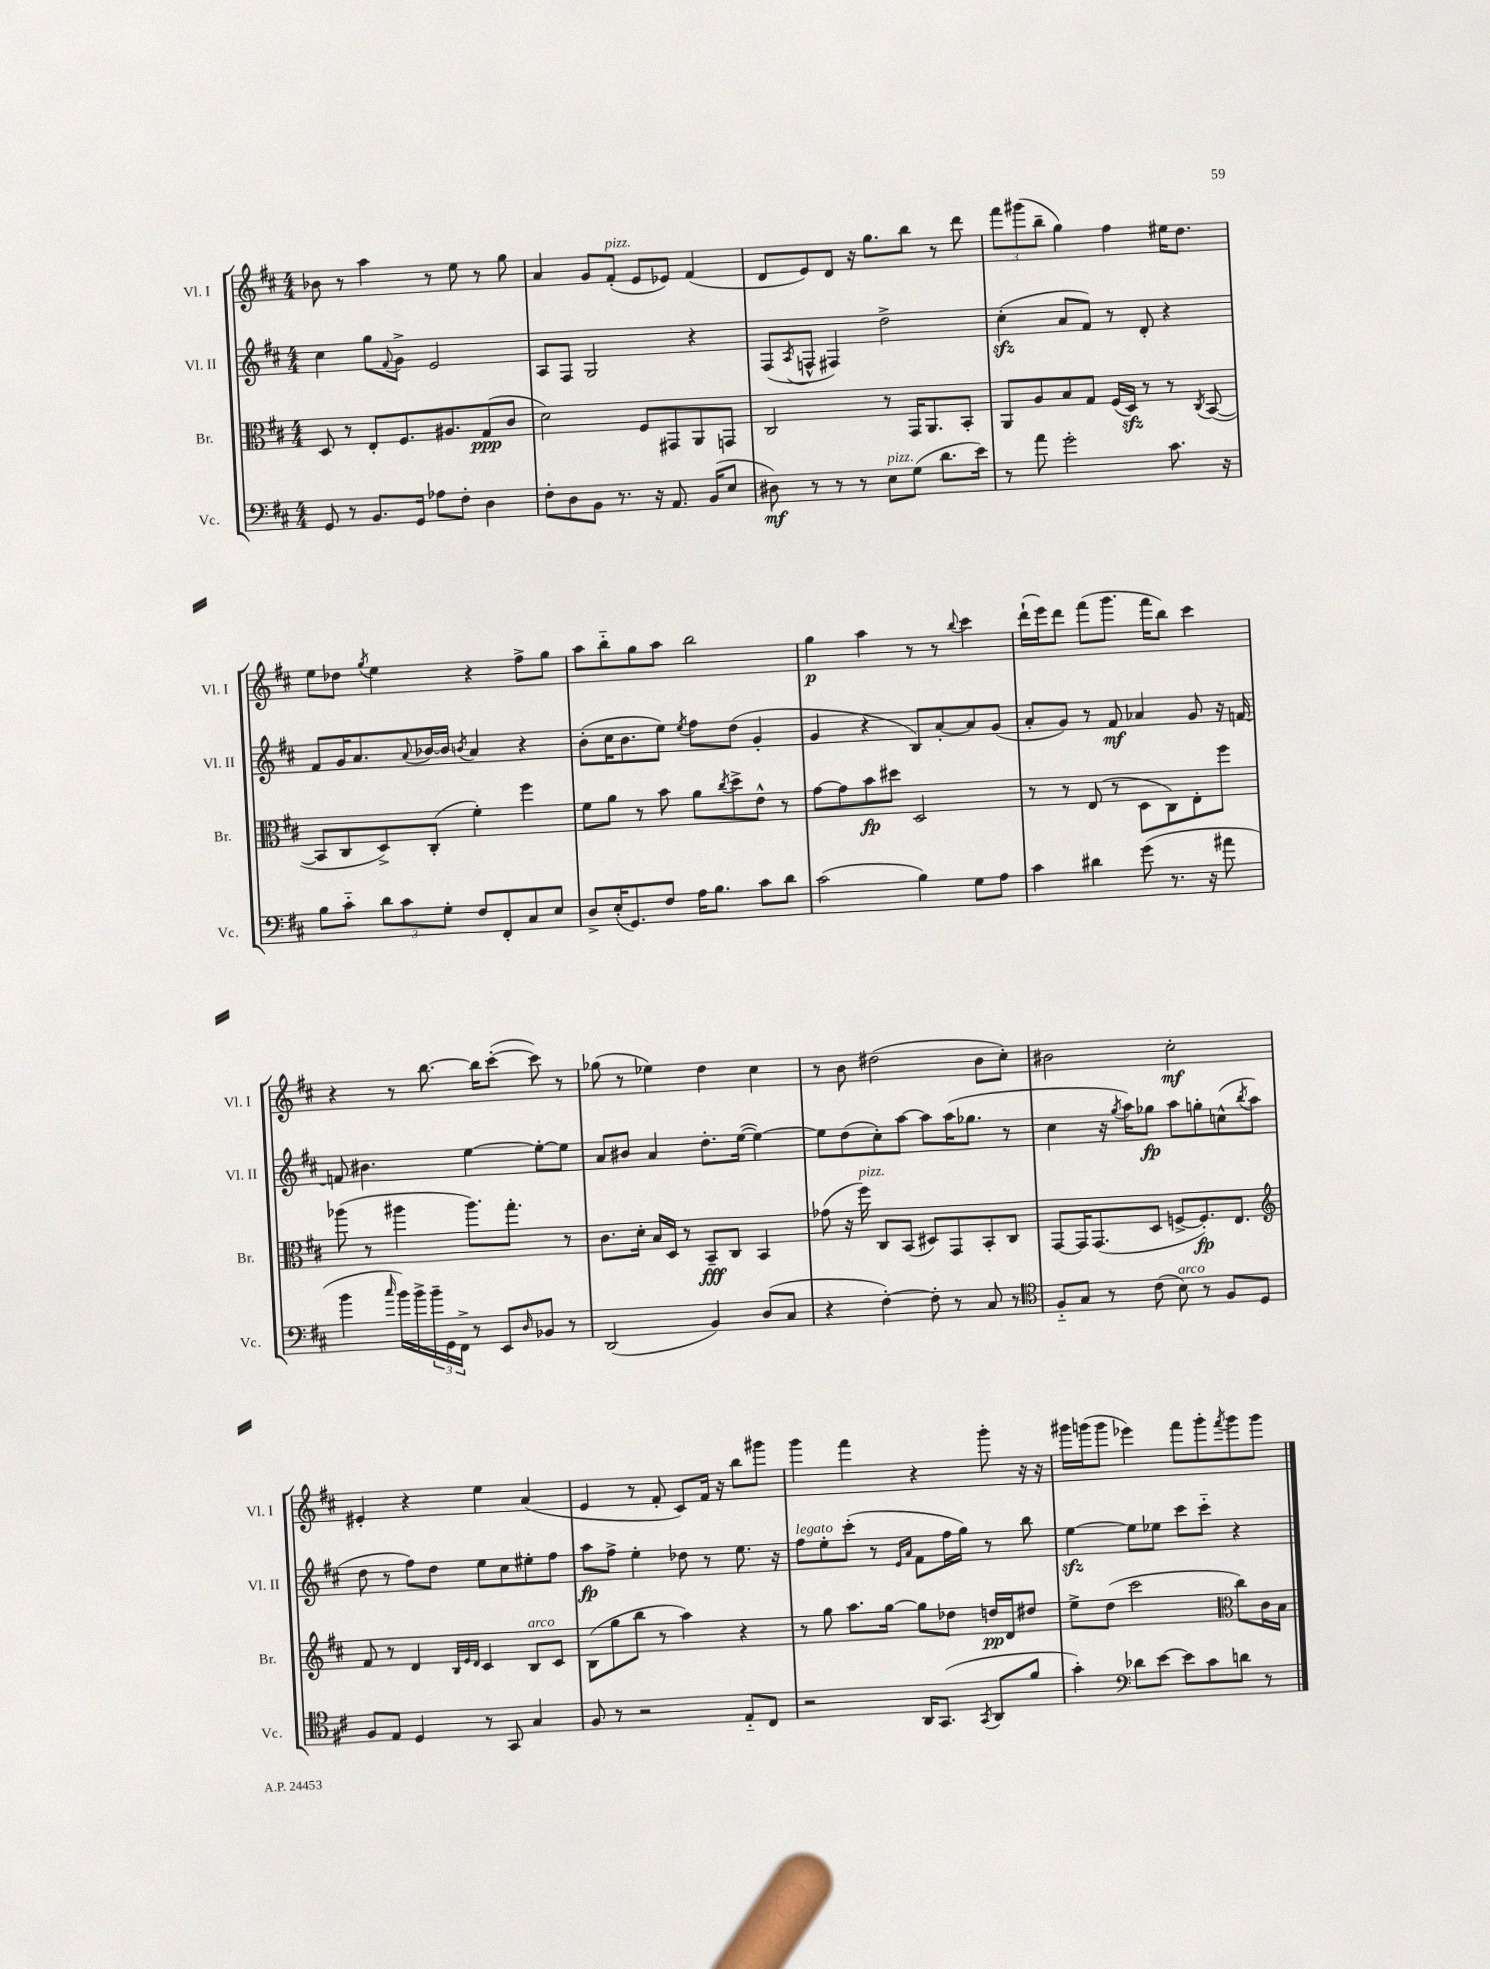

**kern	**dynam	**kern	**dynam	**kern	**dynam	**kern	**dynam
*part4	*part4	*part3	*part3	*part2	*part2	*part1	*part1
*staff4	*staff4	*staff3	*staff3	*staff2	*staff2	*staff1	*staff1
*I"Vc.	*	*I"Br.	*	*I"Vl. II	*	*I"Vl. I	*
*I'Vc.	*	*I'Br.	*	*I'Vl. II	*	*I'Vl. I	*
*clefF4	*	*clefC3	*	*clefG2	*	*clefG2	*
*k[f#c#]	*	*k[f#c#]	*	*k[f#c#]	*	*k[f#c#]	*
*M4/4	*	*M4/4	*	*M4/4	*	*M4/4	*
=21	=21	=21	=21	=21	=21	=21	=21
8GG/	.	8D/	.	4cc#\	.	8b-X\	.
8r	.	8r	.	.	.	8r	.
8.BB/L	.	8E'/L	.	8gg\L	.	4aa\	.
.	.	.	.	8qqf#/	.	.	.
.	.	8.F#/	.	8g^\J	.	.	.
16GG/Jk	.	.	.	.	.	.	.
8A-X\L	.	.	.	2e/	.	8r	.
.	.	8.A#X/	.	.	.	.	.
8F#'\J	.	.	.	.	.	8ee\	.
4D\	.	(8G/	ppp	.	.	8r	.
.	.	8c#/J	.	.	.	8gg\	.
=22	=22	=22	=22	=22	=22	=22	=22
8F#'\L	.	2d\)	.	8A/L	.	4a/	.
8D\	.	.	.	8F#/J	.	.	.
8BB\J	.	.	.	2G/	.	8g/L	.
!	!	!	!	!	!	!LO:TX:a:i:t=pizz.	!
8.r	.	.	.	.	.	(8f#'/J	.
.	.	8F#/L	.	.	.	8e/L	.
16r	.	.	.	.	.	.	.
8.AA/	.	8GG#X/	.	.	.	8e-X/J)	.
.	.	8AA/	.	4r	.	(4f#/	.
(16BB/KL	.	.	.	.	.	.	.
8E/J	.	8GGn/J	.	.	.	.	.
=23	=23	=23	=23	=23	=23	=23	=23
8D#X\)	mf	2C#/	.	(8F#/L	.	8d/L	.
.	.	.	.	8qA/	.	.	.
8r	.	.	.	8Fn^^/J	.	8e/)	.
8r	.	.	.	4F#X/)	.	8d/J	.
8r	.	.	.	.	.	16r	.
.	.	.	.	.	.	8.gg\L	.
!LO:TX:a:i:t=pizz.	!	!	!	!	!	!	!
8E\L	.	8r	.	2dd^\	.	.	.
(8G\J	.	16GG/KL	.	.	.	8bb\J	.
.	.	8.AA/	.	.	.	.	.
8.d\L	.	.	.	.	.	8r	.
.	.	8BB'/J	.	.	.	8ddd\	.
16e\Jk)	.	.	.	.	.	.	.
=24	=24	=24	=24	=24	=24	=24	=24
8r	.	8AA/L	.	(4cc#zz'\	.	12fff#\L	.
.	.	.	.	.	.	(12ggg#X\	.
8a\	.	8A/	.	.	.	.	.
.	.	.	.	.	.	12bb~\J	.
2g'\	.	8B/	.	8a/L	.	4gg\)	.
.	.	8G/J	.	8f#/J)	.	.	.
.	.	(16F#/LL	.	8r	.	4ff#\	.
.	.	16Dzz/JJ)	.	.	.	.	.
.	.	8r	.	8d'/	.	.	.
8.c#\	.	8r	.	4r	.	16ee#X\KL	.
.	.	.	.	.	.	8.dd\J	.
.	.	8qC#/	.	.	.	.	.
.	.	([8BB/	.	.	.	.	.
16r	.	.	.	.	.	.	.
!!LO:LB:g=z
=25	=25	=25	=25	=25	=25	=25	=25
8B\L	.	8BB/L]	.	8f#/L	.	8ee\L	.
8c#\J	.	8C#/	.	16g/K	.	8dd-X\J	.
.	.	.	.	8.a/	.	.	.
.	.	.	.	.	.	8qgg/	.
12d\L	.	8D^/)	.	.	.	4ee\	.
12c#\	.	.	.	.	.	.	.
.	.	.	.	8qqa/	.	.	.
.	.	(8C#'/J	.	[16b-X/L	.	.	.
12G'\J	.	.	.	.	.	.	.
.	.	.	.	16b-/JJ]	.	.	.
.	.	.	.	8qbn/	.	.	.
8F#/L	.	4f#'\)	.	4a/	.	4r	.
8FF#'/	.	.	.	.	.	.	.
8C#/	.	4ff#\	.	4r	.	8ff#^\L	.
8E/J	.	.	.	.	.	8gg\J	.
=26	=26	=26	=26	=26	=26	=26	=26
8D^/L	.	8f#\L	.	(8b'\L	.	8aa\L	.
(16E'/K	.	8a\J	.	16cc#\K	.	8bb\	.
8.GG/)	.	.	.	8.b\	.	.	.
.	.	8r	.	.	.	8gg\	.
8F#/J	.	8b\	.	8ee\J)	.	8aa\J	.
.	.	.	.	8qee/	.	.	.
16A\KL	.	8a\L	.	8ff#\L	.	2bb\	.
8.B\J	.	.	.	.	.	.	.
.	.	8qcc#/	.	.	.	.	.
.	.	8dd^\	.	(8dd\J	.	.	.
8c#\L	.	8e^^\J	.	4g'/	.	.	.
8d\J	.	8r	.	.	.	.	.
=27	=27	=27	=27	=27	=27	=27	=27
(2c#\	.	[8g\L	.	4g/	.	4gg\	p
.	.	8g\]	.	.	.	.	.
.	.	8b\	fp	4r	.	4aa\	.
.	.	8dd#X\J	.	.	.	.	.
4B\)	.	2D/	.	8B/L)	.	8r	.
.	.	.	.	[8a'/	.	8r	.
.	.	.	.	.	.	8qqbb/	.
8G\L	.	.	.	8a/]	.	4ccc#\	.
8A\J	.	.	.	(8g/J	.	.	.
=28	=28	=28	=28	=28	=28	=28	=28
4c#\	.	8r	.	8a'/L	.	(16ddd`\LL	.
.	.	.	.	.	.	16eee\J)	.
.	.	8r	.	8g/J)	.	8ddd\J	.
4d#X\	.	(8E/	.	8r	.	(8fff#\L	.
.	.	8r	.	8f#/	mf	8.ggg\J	.
(8g\	.	8D\L	.	4a-X/	.	.	.
.	.	.	.	.	.	16fff#\KL	.
8.r	.	8C#\)	.	.	.	8bb\J)	.
.	.	8E'\	.	8g/	.	4ccc#\	.
16r	.	.	.	.	.	.	.
8a#X\	.	8ff#\J	.	16r	.	.	.
.	.	.	.	[16fn/	.	.	.
!!LO:LB:g=z
=29	=29	=29	=29	=29	=29	=29	=29
4b\	.	(8aa-X\	.	8fn/]	.	4r	.
.	.	8r	.	4.b#X\	.	.	.
16qqcc#/	.	.	.	.	.	.	.
16b\LL)	.	4aa#X\	.	.	.	8r	.
16b^\	.	.	.	.	.	.	.
24b~\	.	.	.	.	.	[8.bb\	.
24GG\	.	.	.	.	.	.	.
24FF#^\JJ	.	.	.	.	.	.	.
8r	.	8.aa#\L)	.	[4ee\	.	.	.
.	.	.	.	.	.	16bb\KL]	.
8EE/L	.	.	.	.	.	([8ccc#'\J	.
.	.	8.gg'\J	.	.	.	.	.
16qqD/	.	.	.	.	.	.	.
8BB-X/J	.	.	.	8ee'\L_	.	8ccc#\])	.
8r	.	8r	.	8ee\J]	.	8r	.
=30	=30	=30	=30	=30	=30	=30	=30
(2DD/	.	8.c#\L	.	8a/L	.	(8gg-X\	.
.	.	.	.	8b#X/J	.	8r	.
.	.	16d'\Jk	.	.	.	.	.
.	.	16B/LL	.	4a/	.	4ee-X\)	.
.	.	16D/JJ	.	.	.	.	.
.	.	8r	.	.	.	.	.
4BB/)	.	8BB~/L	fff	8.dd'\L	.	4dd\	.
.	.	8C#/J	.	.	.	.	.
.	.	.	.	([16ee\Jk	.	.	.
(8D/L	.	4BB/	.	4ee\_)	.	4cc#\	.
8C#/J	.	.	.	.	.	.	.
=31	=31	=31	=31	=31	=31	=31	=31
4r	.	(8g-X\	.	8ee\L]	.	8r	.
.	.	16r	.	(8dd\	.	8b\	.
!	!	!LO:TX:a:i:t=pizz.	!	!	!	!	!
.	.	16ff#\)	.	.	.	.	.
[4F#'\)	.	8C#/L	.	8cc#'\)	.	(2dd#X\	.
.	.	(8BB/J	.	[8aa\J	.	.	.
8F#'\]	.	8D#X/L)	.	8aa\L]	.	.	.
8r	.	8GG/	.	(16aa\K	.	.	.
.	.	.	.	8.gg-X\J	.	.	.
8C#/	.	8BB'/	.	.	.	8b\L	.
8r	.	8C#/J	.	8r	.	8cc#'\J)	.
=32	=32	=32	=32	=32	=32	=32	=32
*clefC4	*	*	*	*	*	*	*
8F#/L	.	[8GG/L	.	4cc#\	.	2b#X\	.
8G/J	.	16GG/K]	.	.	.	.	.
.	.	(8.GG/	.	.	.	.	.
8r	.	.	.	16r	.	.	.
.	.	.	.	8qgg/	.	.	.
.	.	.	.	16aa\KL)	.	.	.
(8c#\	.	8D/J	.	8gg-X\J	fp	.	.
!LO:TX:a:i:t=arco	!	!	!	!	!	!	!
8B\)	.	[8Fn^/L	.	8aa\L	.	2cc#'\	mf
8r	.	8.F'/])	fp	8ggn'\	.	.	.
8F#/L	.	.	.	(8ccn^^\	.	.	.
.	.	8.E/J	.	.	.	.	.
.	.	.	.	8qbb/	.	.	.
8D/J	.	.	.	8aa\J	.	.	.
!!LO:LB:g=z
=33	=33	=33	=33	=33	=33	=33	=33
*	*	*clefG2	*	*	*	*	*
8F#/L	.	8f#/	.	8dd\	.	4e#X'/	.
8E/J	.	8r	.	8r	.	.	.
4D/	.	4d/	.	8ff#\L)	.	4r	.
.	.	.	.	8dd\J	.	.	.
.	.	32qqB/LLL	.	.	.	.	.
.	.	32qqe/	.	.	.	.	.
.	.	32qqd/JJJ	.	.	.	.	.
8r	.	4c#/	.	8ee\L	.	4ee\	.
8GG/	.	.	.	8cc#\	.	.	.
!	!	!LO:TX:a:i:t=arco	!	!	!	!	!
4G/	.	8B/L	.	8ee#X'\	.	(4a/	.
.	.	8c#/J	.	8ff#\J	.	.	.
=34	=34	=34	=34	=34	=34	=34	=34
8F#/	.	(8B\L	.	8aa\L	fp	4e/	.
8r	.	8gg\	.	8ff#^\J	.	.	.
2r	.	8bb\J	.	4ee'\	.	8r	.
.	.	8r	.	.	.	8f#'/	.
.	.	4aa\)	.	8dd-X\	.	8c#/L)	.
.	.	.	.	8r	.	16f#/Jk	.
.	.	.	.	.	.	16r	.
8E/L	.	4r	.	8.ee\	.	8bb\L	.
8C#/J	.	.	.	.	.	8ggg#X\J	.
.	.	.	.	16r	.	.	.
=35	=35	=35	=35	=35	=35	=35	=35
!	!	!	!	!LO:TX:a:i:t=legato	!	!	!
2r	.	8r	.	8ff#\L	.	4ggg\	.
.	.	8gg\	.	8ee'\	.	.	.
.	.	8.aa\L	.	(8ccc#'\J	.	4fff#\	.
.	.	.	.	8r	.	.	.
.	.	[16gg\Jk	.	.	.	.	.
.	.	.	.	16qqe/LL	.	.	.
.	.	.	.	16qqa/JJ	.	.	.
16AA/KL	.	8gg\L]	.	8f#\L	.	4r	.
(8.GG/J	.	.	.	.	.	.	.
.	.	8dd-X\J	.	16ff#\L	.	.	.
.	.	.	.	16gg\JJ)	.	.	.
8qGG/	.	.	.	.	.	.	.
8AA/L	.	16ddn/LL	pp	8r	.	8ggg'\	.
.	.	16d/J	.	.	.	.	.
8f#/J	.	8dd#X/J	.	8bb\	.	16r	.
.	.	.	.	.	.	16r	.
=36	=36	=36	=36	=36	=36	=36	=36
4g'\)	.	8ee^\L	.	[4eezz\	.	16ggg#X\LL	.
.	.	.	.	.	.	(16gggn\J	.
.	.	(8dd\J	.	.	.	8ggg\J	.
*clefF4	*	*	*	*	*	*	*
8d-X\L	.	2ccc#\	.	8ee\L]	.	4eee-X\)	.
[8e\J	.	.	.	8ee-X\J	.	.	.
8e\L]	.	.	.	8ccc#\L	.	8fff#\L	.
8c#\	.	.	.	8ccc#\J	.	8ggg'\	.
*	*	*clefC3	*	*	*	*	*
.	.	.	.	.	.	8qfff#/	.
8dn\J	.	8cc#\L)	.	4r	.	8ggg\	.
8r	.	16c#\L	.	.	.	8ggg\J	.
.	.	16B\JJ	.	.	.	.	.
==	==	==	==	==	==	==	==
*-	*-	*-	*-	*-	*-	*-	*-
